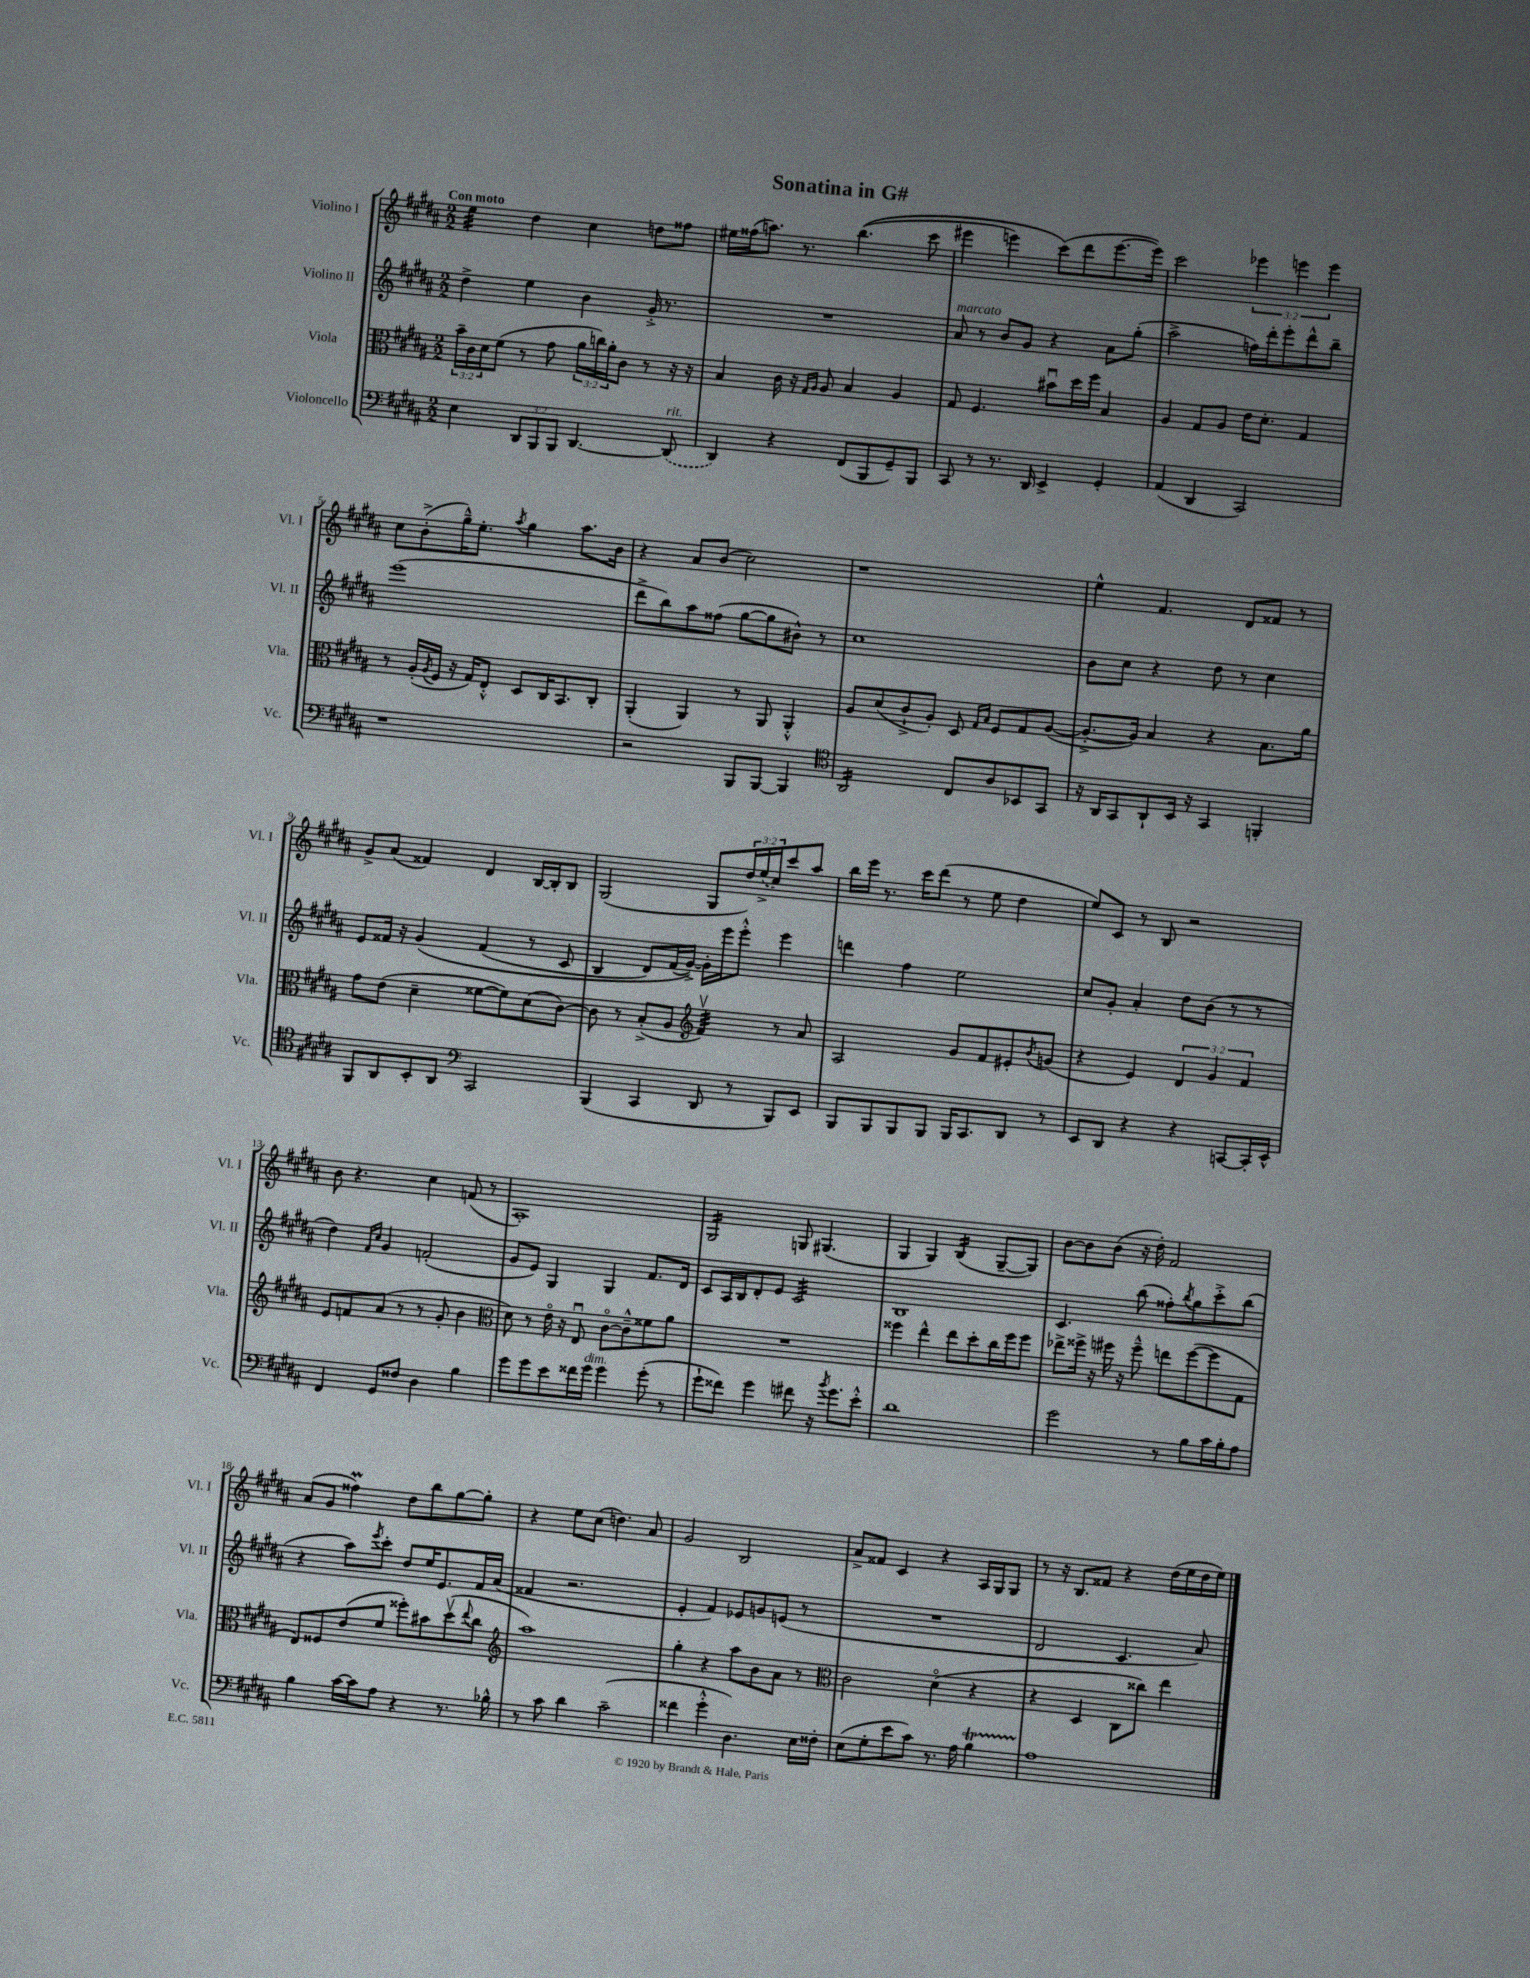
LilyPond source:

\header { title = "Sonatina in G#" }
<<
\new StaffGroup <<
\new Staff = "s0" \with { instrumentName = "Violino I" shortInstrumentName = "Vl. I" } {
    \clef treble \key b \major \numericTimeSignature \time 2/2 \override Staff.TupletNumber.text = #tuplet-number::calc-fraction-text \tempo "Con moto"
    e''4:32 dis''4 cis''4 d''8 fisis''8 |
    eis''16 fisis''16( a''8.) r8. b''4.(\( cis'''8 |
    eis'''4 e'''4) cis'''8(\) dis'''8 e'''8.~ e'''16) |
    cis'''2 \tuplet 3/2 { ees'''4 e'''4 e'''4 } |
    cis''8 b'8-.->( gis''16---^) e''8.-. \acciaccatura { ais''8 } gis''4 ais''8. b'16 |
    r4 ais'8 b'8( cis''2) |
    r1 |
    e''4-^ fis'4. dis'8 fisis'8 r8 |
    gis'8-> ais'8( fisis'4) dis'4 b16~ b16-. b8 |
    gis2( gis8 \tuplet 3/2 { dis''16) \once \slurDashed e''16->( cis''16) } cis'''8 ais''8 |
    b''16 e'''16 r8. cis'''16 dis'''8( r8 e''8 dis''4 |
    e''8) cis'8 r8 b8 r2 |
    b'8 r4. cis''4 f'8( r8 |
    ais1-.) |
    gis2:16 g8 gis4.( |
    gis4 gis4) b4:16( gis8~-- gis8) |
    b'8~ b'8 b'8( r16 dis''16-.) fis'2 |
    ais'8( gis'8 fisis''4\prall) dis''8 b''8 gis''8~ gis''8-. |
    r4 e''8 cis''8( d''4.) ais'8 |
    gis'2 b2 |
    ais'8-> fisis'8 cis'4 r4 ais16 gis16 gis8 |
    r8 r16 b8. fisis'8 r4 dis''16( e''16 dis''16 e''16) \bar "|." |
}
\new Staff = "s1" \with { instrumentName = "Violino II" shortInstrumentName = "Vl. II" } {
    \clef treble \key b \major \numericTimeSignature \time 2/2
    dis''4-> e''4 b'4 gis'16-.-> r8. |
    R1 |
    ais'8^\markup { \italic "marcato" } r8 b'8 gis'8 r4 ais'8 gis''8-.( |
    ais''2-> f''16) dis'''16-. e'''8-. dis'''8-^ b''8-- |
    e'''1( |
    dis'''8-> b''8) ais''8 fisis''8( gis''8~ gis''8 bis'8-^) r8 |
    cis''1 |
    b'8 cis''8 r4 dis''8 r8 cis''4 |
    e'8 fisis'16 r16 gis'4\( fisis'4( r8 cis'8 |
    b4 dis'8) fis'16( gis'16~->)\) gis'16-. e'''16 e'''8-.-^ e'''4 |
    d'''4 fis''4 e''2 |
    cis''8 gis'8-. ais'4-. dis''8 b'8( r8 r8 |
    dis''4) \grace { fis'16 cis''16 } gis'4 f'2-.( |
    gis'8 e'8) gis4 gis4 fis'8. dis'16 |
    cis'8 ais16 b16 dis'8-. e'8 cis'2:32 |
    b1 |
    cis'4. b''8( fisis''8-.) \acciaccatura { b''8 } gis''8 cis'''8-.-> b''8( |
    r4 ais''8) \acciaccatura { e'''8 } cis'''8-. dis''8 e''16 e'8. fis'16 ais'16( |
    fisis'4 r2. |
    e'4-. fis'4) ees'8 g'8 e'8( r8 |
    R1 |
    dis'2 cis'4. ais'8) \bar "|." |
}
\new Staff = "s2" \with { instrumentName = "Viola" shortInstrumentName = "Vla." } {
    \clef alto \key b \major \numericTimeSignature \time 2/2 \override Staff.TupletNumber.text = #tuplet-number::calc-fraction-text
    \tuplet 3/2 { b'16-- cis'16 dis'16 } fis'8( r8 gis'8 \tuplet 3/2 { ais'16 c''16) ais'16-. } cis'8 r8 r16 r16 |
    b4 cis'16 r16 \grace { gis16 ais16 } ais8 b4 ais4 |
    gis8 fis4. bis'8\downbow dis''16 fis''16 b4 |
    ais4 gis8 ais8 e'16 dis'8.-. gis4 |
    r8 ais16-.( \acciaccatura { ais8 } fis16 r16 gis16) e8-.-^ dis8 cis16 b,8. cis8-. |
    ais,4-.( ais,4) r8 ais,8 ais,4-.-^ |
    ais8 dis'8( cis'8-!-> ais8-.) dis8 \grace { gis16 b16 } fis8 gis8 ais8~( |
    ais8.~-.-> ais16) b4 r4 b8. ais'16 |
    gis'8 e'8( dis'4-- fisis'8~ fisis'8) dis'8( cis'8~) |
    cis'8 r8 b8-.->( ais8 \clef treble fis'4:32\upbow) r8 ais'8 |
    ais2 gis'8 fis'8 eis'8-. \acciaccatura { b'8 } g'8( |
    r4 e'4) \tuplet 3/2 { dis'4 gis'4 fis'4 } |
    e'8 f'8 ais'8( r8 r8 gis'8-. b'4 |
    \clef alto dis'8) r8 e'16\flageolet r16 e8\downbow cis'8~\flageolet cis'8---^ fisis'8 ais'8 |
    R1 |
    fisis''4 e''4-^ e''8 dis''8-. cis''16 fisis''16 fisis''8 |
    ees''8-> fisis''16-> r16 fis''16 r16 fis''8---^ e''8 fis''8~( fis''8 gis8 |
    e8) fisis8 e'8( fis'8 fisis''8-.) bis'8 dis''8\upbow( \appoggiatura { e''8 } cis''8 |
    \clef treble ais''1) |
    gis''4-. r4 ais''8 b'8 ais'8 r8 |
    \clef alto cis'2 dis'4\flageolet( r4 |
    r4 dis4 cis8 cisis''8) e''4 \bar "|." |
}
\new Staff = "s3" \with { instrumentName = "Violoncello" shortInstrumentName = "Vc." } {
    \clef bass \key b \major \numericTimeSignature \time 2/2 \override Staff.TupletNumber.text = #tuplet-number::calc-fraction-text
    e4 \tuplet 3/2 { dis,8 b,,8 b,,8 } dis,4.~ \once \slurDashed dis,8^\markup { \italic "rit." }( |
    dis,4) r4 fis,8( b,,8 gis,8--) b,,8 |
    cis,8 r8 r8. dis,16 e,4-> gis,4-. |
    ais,4( dis,4 cis,2) |
    r1 |
    r2 b,,8 b,,8~ b,,4 |
    \clef tenor ais,2:16 cis8 ais8 bes,8 gis,8 |
    r16 ais,16 gis,8 ais,8-! b,16 r16 gis,4 f,4-. |
    fis,8 ais,8 b,8-. ais,8 \clef bass cis,2 |
    b,,4( cis,4 dis,8 r8 b,,8) e,8 |
    b,,8 b,,8 b,,8 b,,8 b,,16 cis,8. dis,8 r8 |
    e,8 dis,8 r4 r4 c,8~ c,16-. e,16-^ |
    fis,4 gis,8 fisis8 dis4 b4 |
    gis'8 gis'8 e'8 fisis'16 gis'16^\markup { \italic "dim." } gis'4 gis'8-.( r8 |
    gis'8-! fisis'8) gis'4 fis'8 r16 \acciaccatura { b'8 } gis'8. e'8-.-^ |
    dis'1 |
    gis'2 r8 b8 cis'16 b16-. ais8 |
    b4 cis'16~ cis'16 ais8 r4 r8. bes16-^ |
    r8 cis'8 dis'4 cis'2--( |
    fisis'4 gis'4-.-^ dis4.) e16 fisis16-. |
    e8( gis8-. e'8 cis'8) r8. ais16 b4\startTrillSpan |
    ais1\stopTrillSpan \bar "|." |
}
>>
>>
